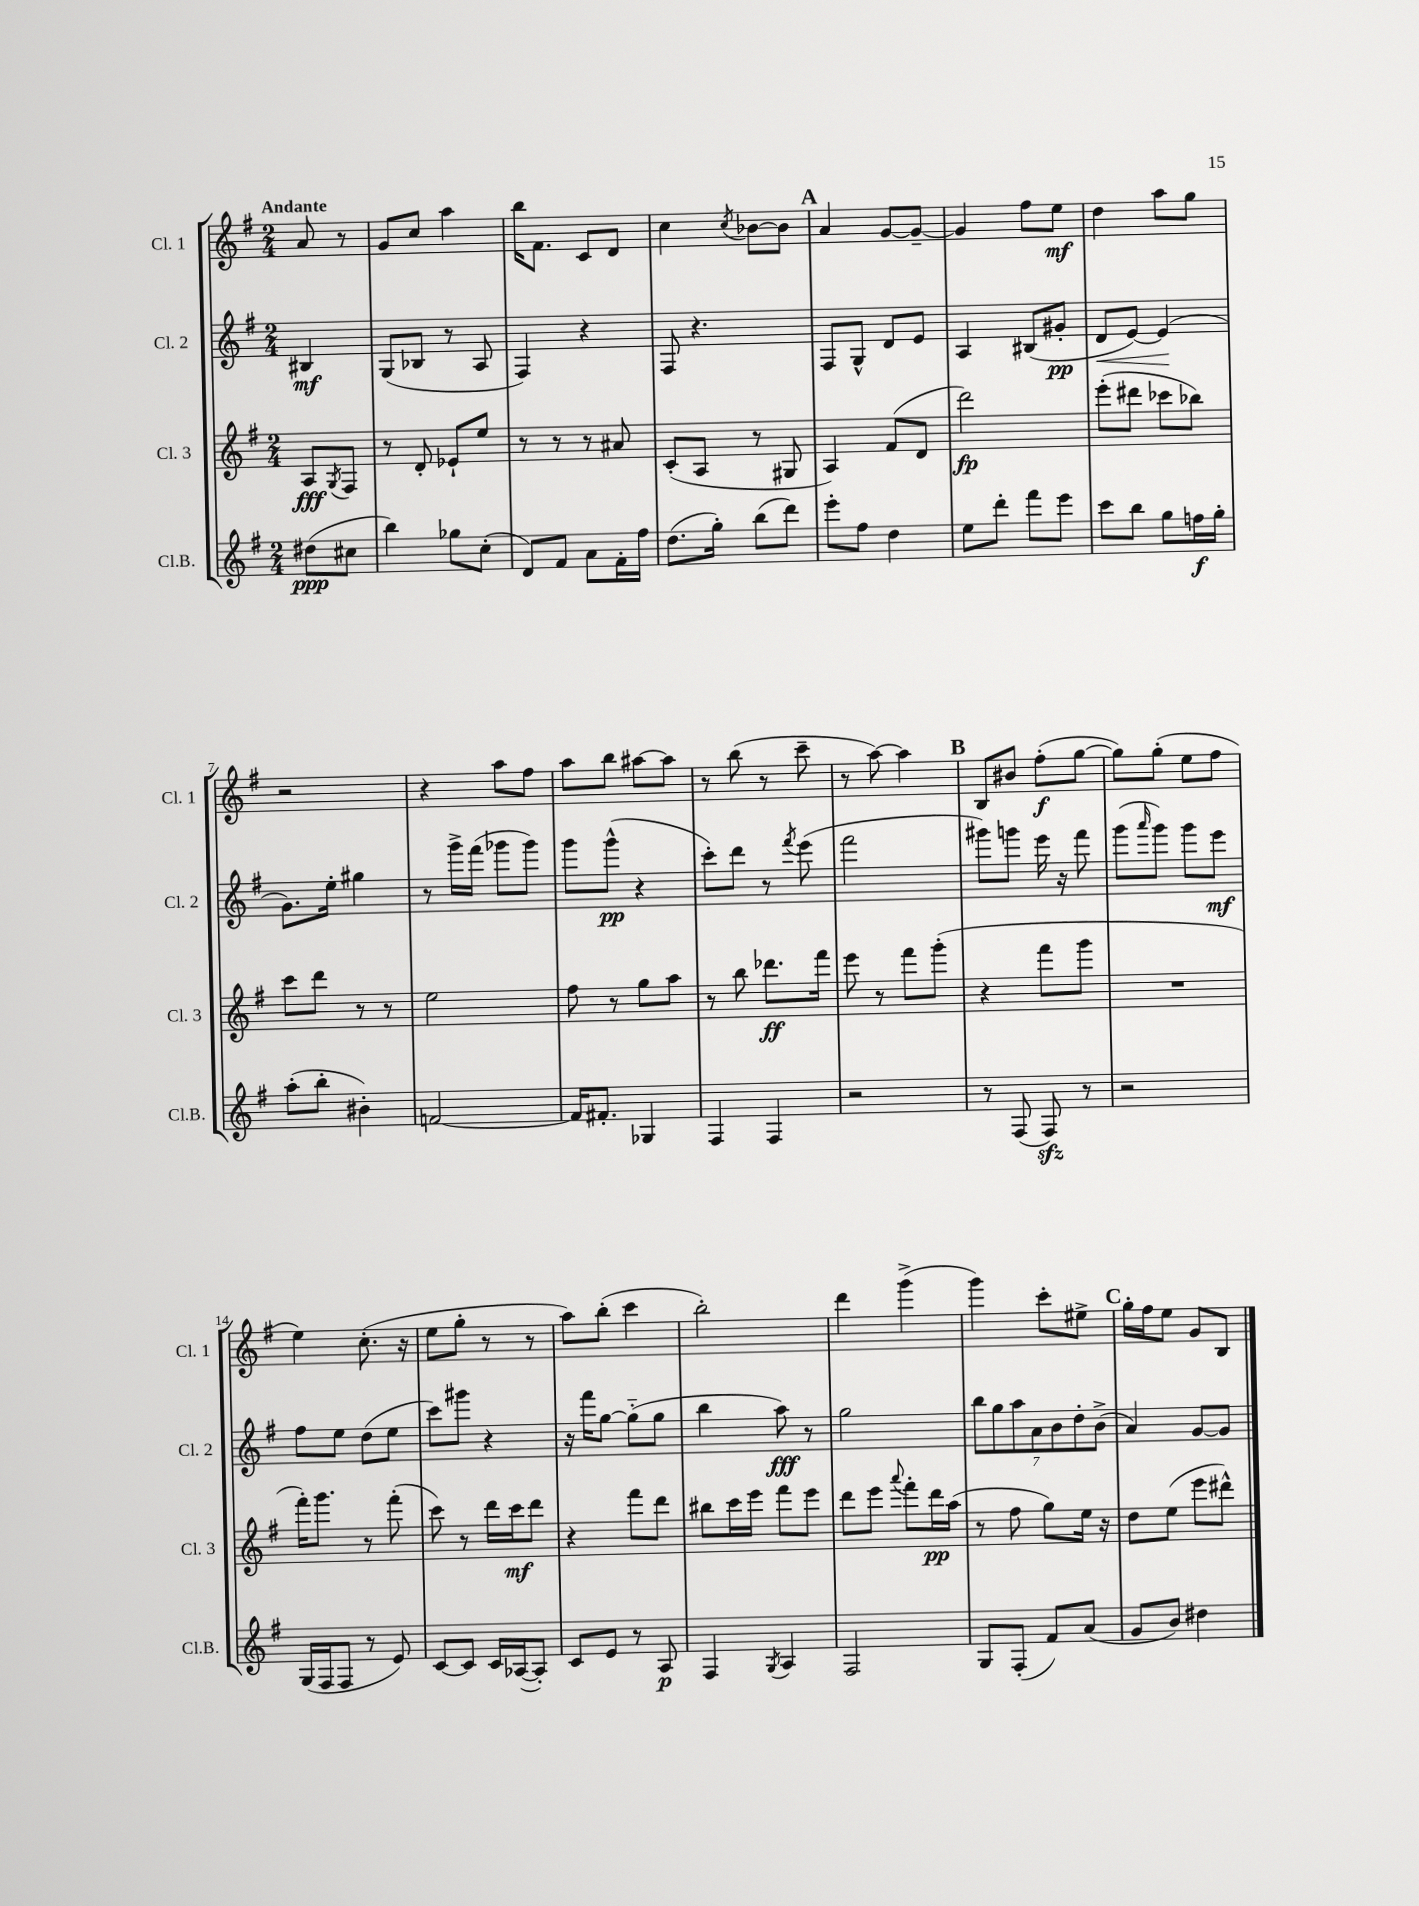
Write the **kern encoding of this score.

**kern	**kern	**kern	**kern
*staff4	*staff3	*staff2	*staff1
*clefG2	*clefG2	*clefG2	*clefG2
*k[f#]	*k[f#]	*k[f#]	*k[f#]
*M2/4	*M2/4	*M2/4	*M2/4
(8dd#\L	8A/L	4B#/	8a/
.	8qG/	.	.
8cc#\J	8F#/J	.	8r
=	=	=	=
4bb\)	8r	(8G/L	8g/L
.	8d'/	8B-/J	8cc/J
8gg-\L	8e-`/L	8r	4aa\
(8cc'\J	8ee/J	8A/	.
=	=	=	=
8d/L)	8r	4F#/)	16bb\LK
.	.	.	8.f#\J
8f#/J	8r	.	.
8a\L	8r	4r	8c/L
16f#'\L	8a#/	.	8d/J
16ff#\JJ	.	.	.
=	=	=	=
(8.dd\L	(8c'/L	8F#/	4cc\
.	8A/J	4.r	.
16gg'\Jk)	.	.	.
.	.	.	8qcc/
(8bb\L	8r	.	[8b-\L
8ddd\J)	8G#/	.	8b-\]J
=	=	=	=
8eee'\L	4A/)	8F#/L	4a/
8ff#\J	.	8G^^/J	.
4dd\	(8f#/L	8d/L	[8g/L
.	8d/J	8e/J	8g~/_J
=	=	=	=
8ee\L	2ddd\)	4A/	4g/]
8ddd'\J	.	.	.
8fff#\L	.	(8B#/L	8ff#\L
8eee\J	.	8g#'/J	8ee\J
=	=	=	=
8ccc\L	(8eee'\L	8d/L	4dd\
8bb\J	8ddd#\J	[8e/J)	.
8gg\L	8ccc-\L	(4e/]	8aa\L
16ff\L	8bb-\J)	.	8gg\J
16gg'\JJ	.	.	.
=	=	=	=
(8aa'\L	8ccc\L	8.g\L)	2r
8bb'\J	8ddd\J	.	.
.	.	16ee'\Jk	.
4b#'\)	8r	4gg#\	.
.	8r	.	.
=	=	=	=
[2f/	2ee\	8r	4r
.	.	16ggg^\LL	.
.	.	(16fff#\JJ	.
.	.	8ggg-\L	8aa\L
.	.	8ggg-\J)	8ff#\J
=	=	=	=
16f/]LK	8ff#\	8ggg\L	8aa\L
8.f#'/J	.	.	.
.	8r	(8ggg^^\J	8bb\J
4G-/	8gg\L	4r	[8aa#\L
.	8aa\J	.	8aa#\]J
=	=	=	=
4F#/	8r	8ccc'\L)	8r
.	8bb\	8ddd\J	(8bb\
4F#/	8.ddd-\L	8r	8r
.	.	8qfff#/	.
.	.	(8eee\	8ccc~\
.	16fff#\Jk	.	.
=	=	=	=
2r	8eee\	2fff#\	8r
.	8r	.	[8aa\)
.	8fff#\L	.	4aa\]
.	(8ggg'\J	.	.
=	=	=	=
8r	4r	8ggg#\L)	8B/L
(8F#/	.	8ggg\J	8b#/J
8F#/)	8fff#\L	16eee\	(8ff#'\L
.	.	16r	.
8r	8ggg\J	8fff#\	[8gg\J
=	=	=	=
2r	2r	(8ggg\L	8gg\]L)
.	.	16qqaaa/	.
.	.	8ggg\J)	(8gg'\J
.	.	8ggg\L	8ee\L
.	.	8eee\J	8ff#\J
=	=	=	=
(16G/LL	16fff#'\LK)	8ff#\L	4ee\)
16F#/J	8.ggg\J	.	.
8F#/J	.	8ee\J	.
8r	8r	(8dd\L	(8.cc'\
8e/)	(8fff#'\	8ee\J	.
.	.	.	16r
=	=	=	=
[8c/L	8ccc\)	8ccc\L)	8ee\L
8c/]J	8r	8ggg#\J	8gg'\J
16c/LL	16ddd\LL	4r	8r
([16A-/J	16ccc\J	.	.
8A-'/]J)	8ddd\J	.	8r
=	=	=	=
8c/L	4r	16r	8aa\L)
.	.	16fff#\LK	.
8e/J	.	[8gg\J	(8bb'\J
8r	8fff#\L	(8gg'~\]L	4ccc\
8A/	8ddd\J	8gg\J	.
=	=	=	=
4F#/	8bb#\L	4bb\	2bb'\)
.	16ccc\L	.	.
.	16eee\JJ	.	.
8qG/	.	.	.
4A/	8fff#\L	8aa\)	.
.	8eee\J	8r	.
=	=	=	=
2F#/	8ddd\L	2gg\	4ddd\
.	8eee\J	.	.
.	8qqaaa/	.	.
.	8fff#'\L	.	(4ggg^\
.	16ddd\L	.	.
.	(16aa\JJ	.	.
=	=	=	=
8G/L	8r	14bb\L	4ggg\)
.	.	14gg\	.
(8F#'/J	8ff#\	.	.
.	.	14aa\	.
.	.	14a\	.
8f#/L)	8gg\L)	.	8ccc'\L
.	.	14b\	.
.	.	14dd'\	.
(8a/J	16ee\Jk	.	8ee#^\J
.	.	(14b^\J	.
.	16r	.	.
=	=	=	=
8g/L	8dd\L	4a/)	16gg'\LL
.	.	.	16ff#\J
8b/J)	(8ee\J	.	8ee\J
4dd#\	8eee\L	[8g/L	8g/L
.	8ddd#^^\J)	8g/]J	8B/J
==	==	==	==
*-	*-	*-	*-
